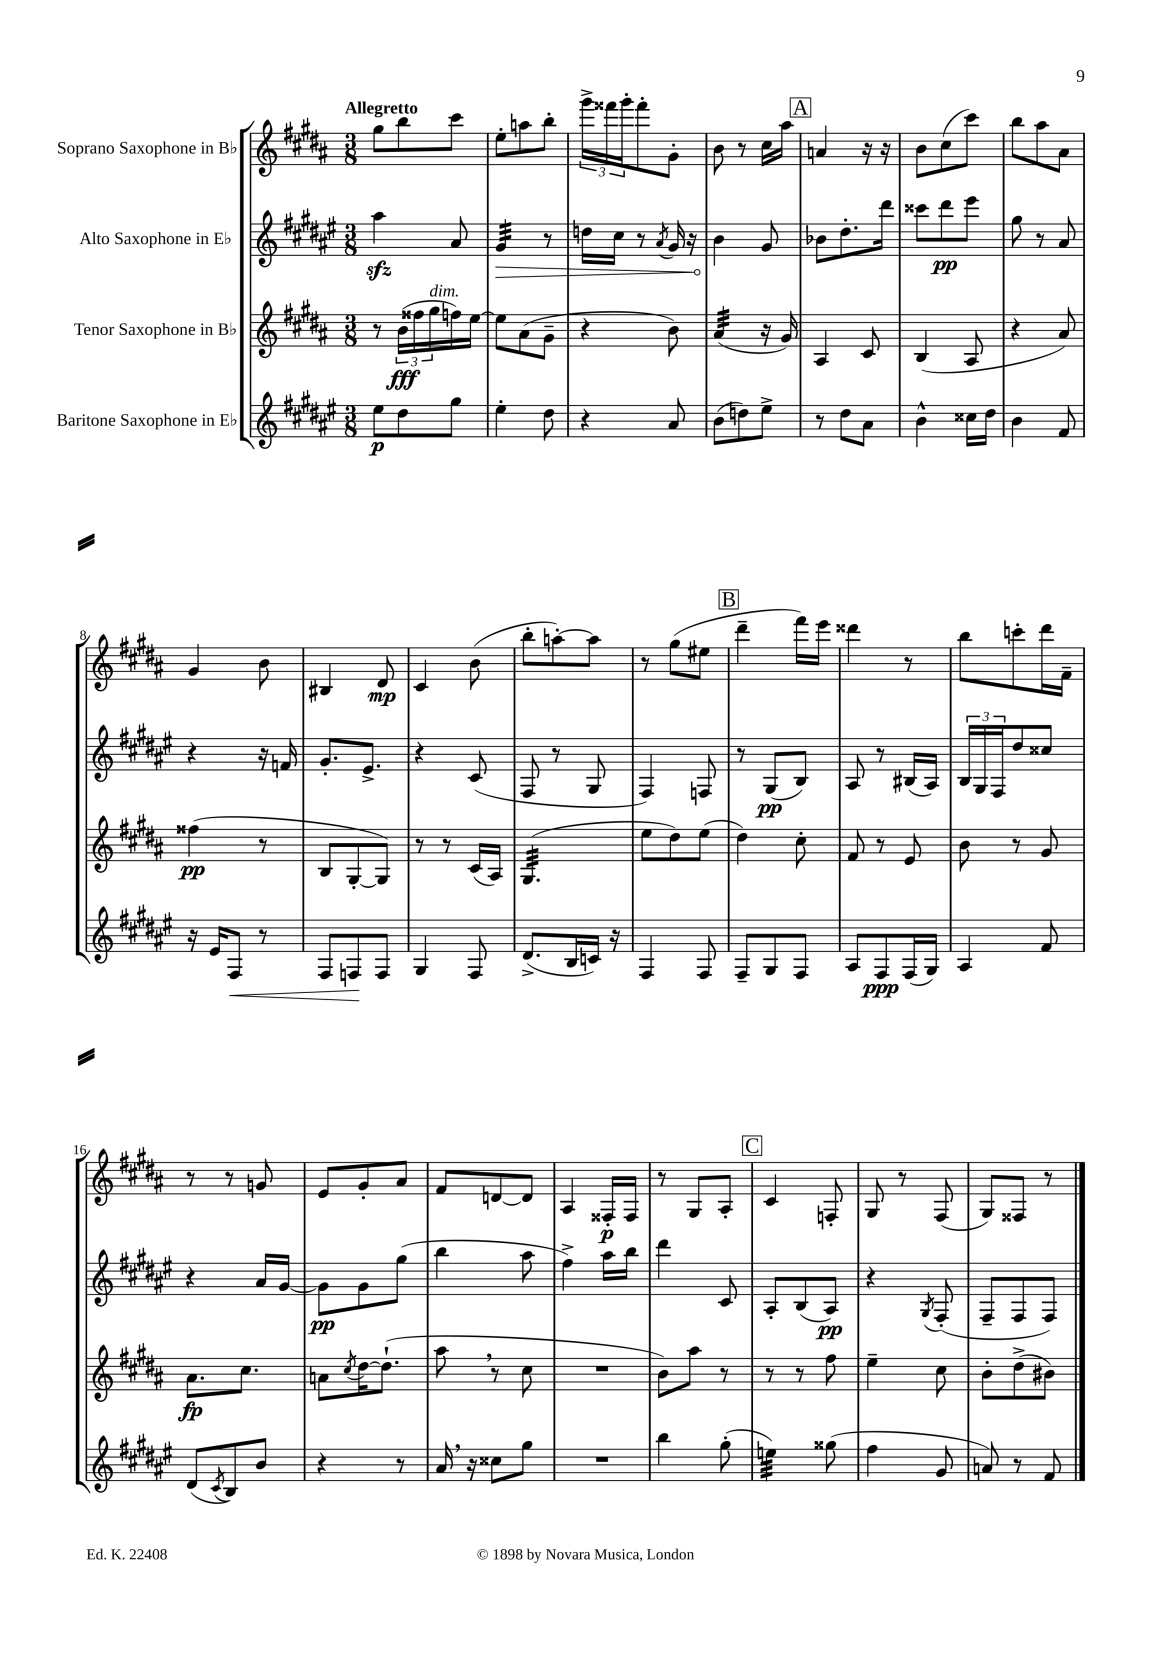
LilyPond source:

<<
\new StaffGroup <<
\new Staff = "s0" \with { instrumentName = "Soprano Saxophone in Bb" } {
    \clef treble \key b \major \numericTimeSignature \time 3/8 \tempo "Allegretto"
    gis''8 b''8 cis'''8 |
    e''8-. a''8 b''8-. |
    \tuplet 3/2 { gis'''16-> fisis'''16 gis'''16-. } fisis'''8-. gis'8-. |
    b'8 r8 cis''16 ais''16 |
    \mark \markup { \box "A" } a'4 r16 r16 |
    b'8 cis''8( cis'''8) |
    b''8 ais''8 ais'8 |
    gis'4 b'8 |
    bis4 dis'8\mp |
    cis'4 b'8( |
    b''8-. a''8~-.) a''8 |
    r8 gis''8( eis''8 |
    \mark \markup { \box "B" } dis'''4-- fis'''16) e'''16 |
    disis'''4 r8 |
    b''8 c'''8-. dis'''16 fis'16-- |
    r8 r8 g'8 |
    e'8 gis'8-. ais'8 |
    fis'8 d'8~ d'8 |
    ais4 fisis16-.\p fisis16 |
    r8 gis8 ais8-. |
    \mark \markup { \box "C" } cis'4 f8-. |
    gis8 r8 fis8( |
    gis8) fisis8 r8 \bar "|." |
}
\new Staff = "s1" \with { instrumentName = "Alto Saxophone in Eb" } {
    \clef treble \key fis \major \numericTimeSignature \time 3/8
    ais''4\sfz ais'8 |
    \once \override Hairpin.circled-tip = ##t gis'4:32\> r8 |
    d''16 cis''16 r8 \acciaccatura { ais'8 } gis'16 r16 |
    b'4\! gis'8 |
    \mark \markup { \box "A" } bes'8 dis''8.-. dis'''16 |
    cisis'''8 dis'''8\pp eis'''8 |
    gis''8 r8 ais'8 |
    r4 r16 f'16 |
    gis'8.-. eis'8.-> |
    r4 cis'8( |
    fis8 r8 gis8 |
    fis4) f8 |
    \mark \markup { \box "B" } r8 gis8\pp( b8) |
    ais8 r8 bis16( ais16) |
    \tuplet 3/2 { b16 gis16 fis16 } dis''8 cisis''8 |
    r4 ais'16 gis'16~ |
    gis'8\pp gis'8 gis''8( |
    b''4 ais''8 |
    fis''4->) ais''16 b''16 |
    dis'''4 cis'8 |
    \mark \markup { \box "C" } ais8-. b8( ais8\pp) |
    r4 \acciaccatura { gis8 } fis8-.( |
    fis8-- fis8 fis8) \bar "|." |
}
\new Staff = "s2" \with { instrumentName = "Tenor Saxophone in Bb" } {
    \clef treble \key b \major \numericTimeSignature \time 3/8
    r8 \tuplet 3/2 { b'16\fff( fisis''16 gis''16^\markup { \italic "dim." } } f''16) e''16~ |
    e''8 ais'8( gis'8-- |
    r4 b'8) |
    ais'4:32( r16 gis'16) |
    \mark \markup { \box "A" } ais4 cis'8 |
    b4( ais8 |
    r4 ais'8) |
    fisis''4\pp( r8 |
    b8 gis8~-. gis8) |
    r8 r8 cis'16( ais16) |
    gis4.:32( |
    e''8 dis''8) e''8( |
    \mark \markup { \box "B" } dis''4) cis''8-. |
    fis'8 r8 e'8 |
    b'8 r8 gis'8 |
    ais'8.\fp cis''8. |
    a'8 \acciaccatura { cis''8 } dis''16~ dis''8.-!( |
    ais''8 \breathe r8 cis''8 |
    R4. |
    b'8) ais''8 r8 |
    \mark \markup { \box "C" } r8 r8 fis''8 |
    e''4-- cis''8 |
    b'8-. dis''8->( bis'8) \bar "|." |
}
\new Staff = "s3" \with { instrumentName = "Baritone Saxophone in Eb" } {
    \clef treble \key fis \major \numericTimeSignature \time 3/8
    eis''8\p dis''8 gis''8 |
    eis''4-. dis''8 |
    r4 ais'8 |
    b'8( d''8) eis''8-> |
    \mark \markup { \box "A" } r8 dis''8 ais'8 |
    b'4-^ cisis''16 dis''16 |
    b'4 fis'8 |
    r16 eis'16 fis8\< r8 |
    fis8 f8\! f8 |
    gis4 fis8 |
    dis'8.->( b16 c'16) r16 |
    fis4 fis8 |
    \mark \markup { \box "B" } fis8-- gis8 fis8 |
    ais8 fis8\ppp fis16( gis16) |
    ais4 fis'8 |
    dis'8( \acciaccatura { cis'8 } b8) b'8 |
    r4 r8 |
    ais'16 \breathe r16 cisis''8 gis''8 |
    R4. |
    b''4 gis''8-.( |
    \mark \markup { \box "C" } e''4:32) gisis''8( |
    fis''4 gis'8 |
    a'8) r8 fis'8 \bar "|." |
}
>>
>>
